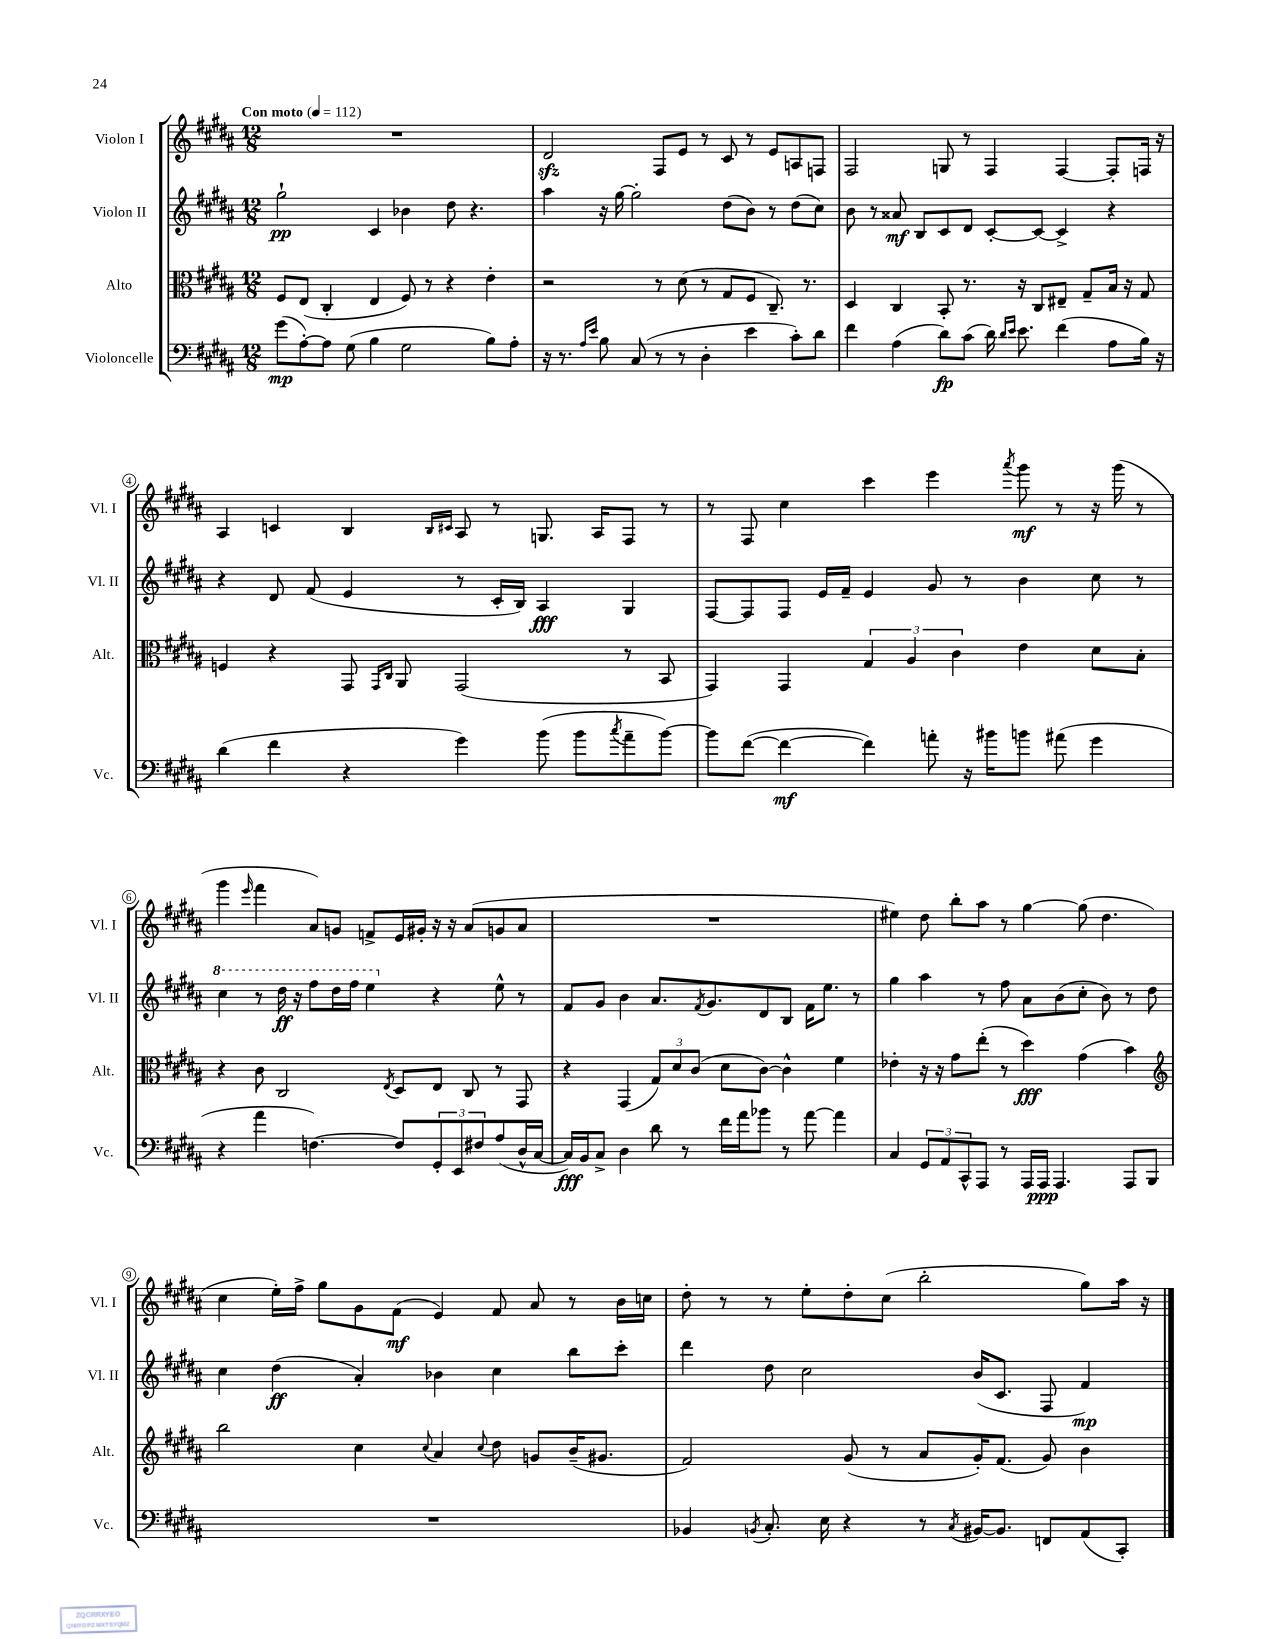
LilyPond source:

<<
\new StaffGroup <<
\new Staff = "s0" \with { instrumentName = "Violon I" shortInstrumentName = "Vl. I" } {
    \clef treble \key b \major \numericTimeSignature \time 12/8 \tempo "Con moto" 4 = 112
    R1. |
    dis'2\sfz fis8 e'8 r8 cis'8 r8 e'8 a8 f8 |
    fis2 g8 r8 fis4 fis4~ fis8-. f16 r16 |
    ais4 c'4 b4 \grace { b16 cis'16 } ais8 r8 g8. ais16 fis8 r8 |
    r8 fis8 cis''4 cis'''4 e'''4 \acciaccatura { ais'''8 } gis'''8\mf r8 r16 gis'''16( r8 |
    gis'''4 \grace { e'''16 } fis'''4 ais'8) g'8 f'8-> e'16 gis'16-. r16 r16 ais'8( g'8 ais'8 |
    R1. |
    eis''4) dis''8 b''8-. ais''8 r8 gis''4~ gis''8( dis''4. |
    cis''4 e''16-.) fis''16-> gis''8 gis'8 fis'8\mf( e'4) fis'8 ais'8 r8 b'16 c''16 |
    dis''8-. r8 r8 e''8-. dis''8-. cis''8( b''2-. gis''8) ais''16 r16 \bar "|." |
}
\new Staff = "s1" \with { instrumentName = "Violon II" shortInstrumentName = "Vl. II" } {
    \clef treble \key b \major \numericTimeSignature \time 12/8
    gis''2-!\pp cis'4 bes'4 dis''8 r4. |
    ais''4 r16 gis''16~ gis''2-. dis''8( b'8) r8 dis''8( cis''8) |
    b'8 r8 aisis'8\mf b8 cis'8 dis'8 cis'8~-. cis'8~ cis'4-> r4 |
    r4 dis'8 fis'8( e'4 r8 cis'16-. b16) ais4\fff gis4 |
    fis8~ fis8 fis8 e'16 fis'16-- e'4 gis'8 r8 b'4 cis''8 r8 |
    \ottava #1 cis'''4 r8 dis'''16\ff r16 fis'''8 dis'''16 fis'''16 e'''4 \ottava #0 r4 e''8-^ r8 |
    fis'8 gis'8 b'4 ais'8. \acciaccatura { fis'8 } gis'8. dis'8 b8 fis'16 e''8. r8 |
    gis''4 ais''4 r8 fis''8 ais'8 b'8( cis''8-. b'8) r8 dis''8 |
    cis''4 dis''4\ff( ais'4-.) bes'4 cis''4 b''8 cis'''8-. |
    dis'''4 dis''8 cis''2 b'16( cis'8. fis8 fis'4\mp) \bar "|." |
}
\new Staff = "s2" \with { instrumentName = "Alto" shortInstrumentName = "Alt." } {
    \clef alto \key b \major \numericTimeSignature \time 12/8
    fis8 e8( cis4-. e4 fis8) r8 r4 e'4-. |
    r2 r8 dis'8( r8 gis8 fis8 cis8.--) r8. |
    dis4 cis4 b,8-. r8. r16 cis8 eis8-- gis8-- b16 r16 gis8 |
    f4 r4 gis,8 \grace { gis,16 cis16 } ais,8 gis,2( r8 b,8 |
    gis,4) gis,4 \tuplet 3/2 { gis4 ais4 cis'4 } e'4 dis'8 b8-. |
    r4 cis'8 cis2 \acciaccatura { e8 } dis8 e8 cis8 r8 gis,8 |
    r4 gis,4( \tuplet 3/2 { gis8) dis'8 cis'8( } dis'8 cis'8~) cis'4-^ fis'4 |
    ees'4-. r16 r16 gis'8 e''8-.( r8 dis''4\fff) gis'4( b'4) |
    \clef treble b''2 cis''4 \appoggiatura { cis''8 } ais'4 \appoggiatura { cis''8 } dis''8 g'8 b'16--( gis'8. |
    fis'2) gis'8( r8 ais'8 gis'16-.) fis'8.( gis'8) b'4 \bar "|." |
}
\new Staff = "s3" \with { instrumentName = "Violoncelle" shortInstrumentName = "Vc." } {
    \clef bass \key b \major \numericTimeSignature \time 12/8
    gis'8\mp( ais8~-.) ais8 gis8( b4 gis2 b8) ais8-. |
    r16 r8. \grace { ais16 e'16 } b8 cis8( r8 r8 dis4-. e'4 cis'8-.) dis'8 |
    fis'4 ais4( dis'8\fp) cis'8( dis'16) \grace { dis'16 e'16 } e'8. fis'4( ais8 b16) r16 |
    dis'4( fis'4 r4 gis'4) b'8( b'8 \acciaccatura { cis''8 } ais'8-- b'8~) |
    b'8 fis'8~( fis'4~\mf fis'4) a'8-. r16 bis'16 b'8 ais'8( gis'4 |
    r4 ais'4 f4.~) f8 \tuplet 3/2 { gis,8-. e,8 fis8 } ais8( dis16-^ cis16~ |
    cis16\fff) b,16 cis8-> dis4 dis'8 r8 fis'16 ais'16 bes'8 r8 ais'8~ ais'4 |
    cis4 \tuplet 3/2 { gis,8 ais,8 cis,8-^ } ais,,8 r8 ais,,16 ais,,16\ppp ais,,4. ais,,8 b,,8 |
    R1. |
    bes,4 \acciaccatura { b,8 } cis8.-. e16 r4 r8 \acciaccatura { cis8 } bis,16~ bis,8. f,8 ais,8( cis,8-.) \bar "|." |
}
>>
>>
\layout { \context { \Score \override BarNumber.stencil = #(make-stencil-circler 0.1 0.3 ly:text-interface::print) } }
